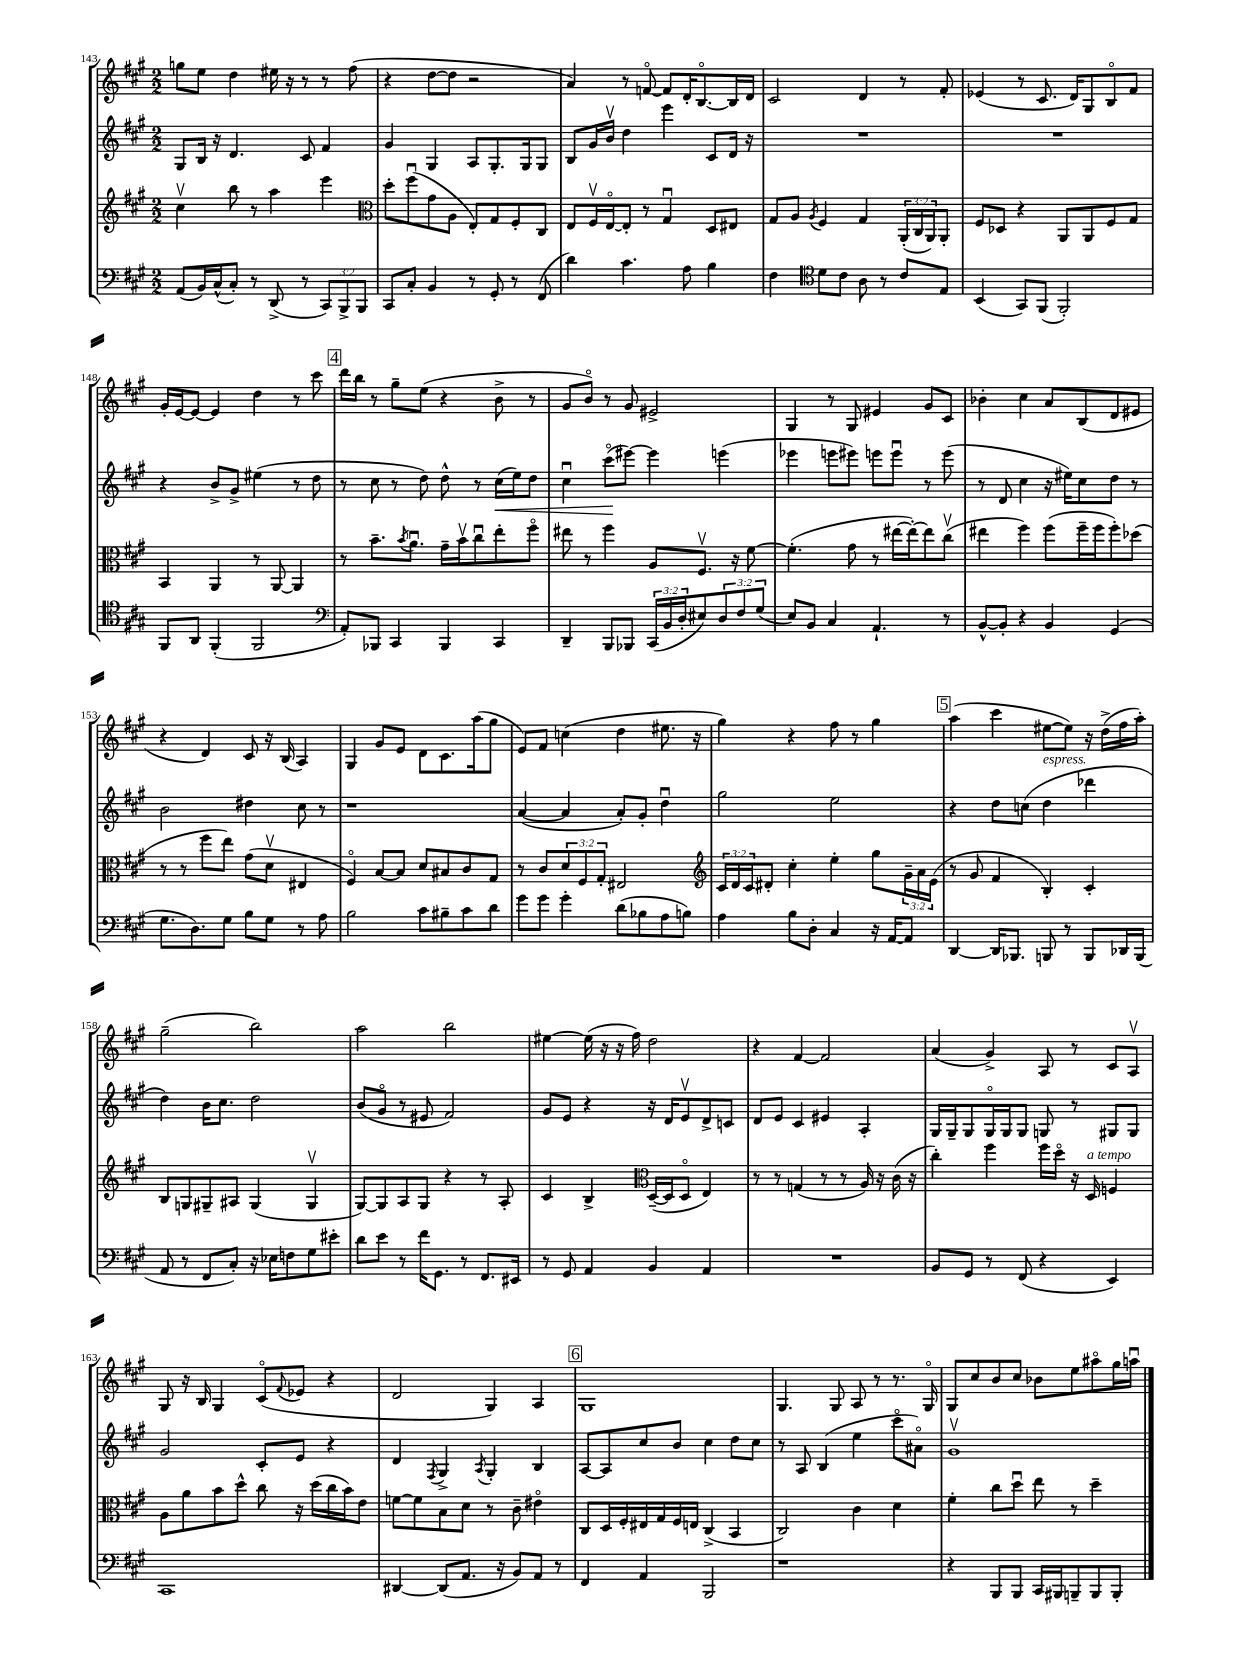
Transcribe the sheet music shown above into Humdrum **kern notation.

**kern	**kern	**kern	**kern
*staff4	*staff3	*staff2	*staff1
*clefF4	*clefG2	*clefG2	*clefG2
*k[f#c#g#]	*k[f#c#g#]	*k[f#c#g#]	*k[f#c#g#]
*M2/2	*M2/2	*M2/2	*M2/2
(8AA/L	4cc#v\	8G#/L	8gg\L
16BB/L)	.	16B/Jk	8ee\J
(16C#^^/J	.	16r	.
8C#'/J)	8bb\	4.d/	4dd\
8r	8r	.	.
(8DD^/	4aa\	.	16ee#\
.	.	.	16r
8r	.	8c#/	8r
12CC#/L)	4eee\	4f#/	8r
12BBB^/	.	.	.
.	.	.	(8ff#\
12BBB/J	.	.	.
=	=	=	=
*	*clefC3	*	*
8CC#/L	8dd'\L	4g#/	4r
8C#'/J	(8ff#u\	.	.
4BB/	8g#\	4G#/	[8dd\L
.	8A\J	.	8dd\]J
8r	8E'/L)	8A/L	2r
8GG#'/	8G#/	8.G#'/	.
8r	8F#'/	.	.
.	.	16G#/k	.
(8FF#/	8C#/J	8G#/J	.
=	=	=	=
4d\)	8E/L	8B/L	4a/)
.	16F#v/L	16g#/L	.
.	[16Eo/J	16bv/JJ	.
4.c#\	8E'/]J	4dd\	8r
.	8r	.	[8fo/
.	4G#u/	4eee\	8f/]L
8A\	.	.	16d'/K
.	.	.	[8.Bo/
4B\	8D/L	8c#/L	.
.	8E#/J	16d/Jk	16B/]L
.	.	16r	16d/JJ
=	=	=	=
4F#\	8G#/L	1r	2c#/
.	8A/J	.	.
*clefC4	*	*	*
.	8qA/	.	.
8d\L	4F#/	.	.
8c#\J	.	.	.
8A\	4G#/	.	4d/
8r	.	.	.
8c#/L	(24AA'/LL	.	8r
.	24C#/	.	.
.	24AA/J)	.	.
8E/J	8AA'/J	.	8f#'/
=	=	=	=
(4BB/	8F#/L	1r	(4e-/
.	8D-/J	.	.
8GG#/L)	4r	.	8r
(8FF#/J	.	.	8.c#/
2FF#'/)	8AA/L	.	.
.	.	.	16d/LK)
.	8AA/	.	8G#/
.	8F#/	.	8Bo/
.	8G#/J	.	8f#/J
=	=	=	=
8FF#/L	4BB/	4r	16g#'/LL
.	.	.	[16e/J
8AA/J	.	.	8e/_J
(4FF#'/	4AA/	8b^/L	4e/]
.	.	8g#^/J	.
2FF#/	8r	(4ee#\	4dd\
.	[8AA/	.	.
.	4AA/]	8r	8r
.	.	8dd\	8ccc#\
=	=	=	=
*clefF4	*	*	*
8AA'/L)	8r	8r	16ddd\LL
.	.	.	16bb\JJ
8BBB-/J	8.b~\L	8cc#\	8r
4CC#/	.	8r	8gg#~\L
.	8qb/	.	.
.	8.au\J	.	.
.	.	8dd\)	(8ee\J
4BBB-/	16g#~\LL	8dd^^\	4r
.	16bv\J	.	.
.	8cc#u\	8r	.
4CC#/	8ee'\	(16cc#\LL	8b^\
.	.	16ee\J)	.
.	8ff#o\J	8dd\J	8r
=	=	=	=
4DD~/	8ee#\	4cc#u\	8g#/L
.	8r	.	8bo/J)
8BBB/L	4ff#\	(8ccc#o\L	8r
8BBB-/J	.	[8eee#\J)	8g#/
(24CC#/LL	8A/L	4eee#\]	2e#^/
24BB/	.	.	.
24D'/J	.	.	.
8E#/)	8.F#v/J	.	.
12D/	.	(4eee\	.
.	16r	.	.
12F#/	.	.	.
.	[8f#\	.	.
(12G#/J	.	.	.
=	=	=	=
8E/L)	(4.f#'\]	4eee-\	4G#/
8BB/J	.	.	.
4C#/	.	8eee\L	8r
.	8g#\	8eee#\J)	8G#/
4.AA`/	8r	8eee\L	4e#/
.	[16ee#\LL	8eeeu\J	.
.	16ee#'\_J)	.	.
.	8ee#\]	8r	8g#/L
8r	(8cc#v\J	(8eee\	8c#/J
=	=	=	=
[8BB^^/L	4ee#\	8r	4b-'\
8BB'/]J	.	8d/	.
4r	4ff#\)	4cc#\	4cc#\
4BB/	(8ff#\L	16r	8a/L
.	.	16ee#\LK)	.
.	16ff#~\L	8cc#\	(8B/
.	16ff#\J	.	.
(4GG#/	8ff#'\)	8dd\J	8d/
.	(8dd-\J	8r	8e#/J
=	=	=	=
8.G#\L	8r	2b\	4r
.	8r	.	.
8.D\)	.	.	.
.	8ff#\L	.	4d/)
8G#\J	8ee\J)	.	.
8B\L	(8g#\L	4dd#\	8c#/
8G#\J	8dv\J	.	16r
.	.	.	(16B/
8r	4E#/	8cc#\	4A/)
8A\	.	8r	.
=	=	=	=
2B\	4F#o/)	1r	4G#/
.	[8B/L	.	8g#/L
.	8B/]J	.	8e/J
8c#\L	8d/L	.	8d\L
8B#~\	8B#/	.	8.c#\
8c#\	8c#/	.	.
.	.	.	(16aa\k
8d\J	8G#/J	.	8gg#\J
=	=	=	=
8g#\L	8r	([4a/	8e/L)
8g#\J	8c#/L	.	8f#/J
4g#'\	12d/	4a/]	(4cc\
.	12F#/	.	.
.	12G#'/J	.	.
(8d\L	2E#/	8a'/L)	4dd\
8B-\	.	8g#'/J	.
8A\	.	4ddu\	8.ee#\
8B\J)	.	.	.
.	.	.	16r
=	=	=	=
*	*clefG2	*	*
4A\	24c#/LL	2gg#\	4gg#\)
.	24d/	.	.
.	24c#/J	.	.
.	8d#'/J	.	.
8B\L	4cc#'\	.	4r
8D'\J	.	.	.
4C#/	4ee'\	2ee\	8ff#\
.	.	.	8r
16r	8gg#\L	.	4gg#\
[16AA/LK	.	.	.
8AA/]J	24g#~\L	.	.
.	24a\	.	.
.	(24e\JJ	.	.
=	=	=	=
[4DD/	8r	4r	(4aa\
.	8g#/	.	.
16DD/]LK	4f#/	8dd\L	4ccc#\
8.BBB-/J	.	.	.
.	.	(8cc\J	.
8BBB/	4B'/)	4dd\	[8ee#\L
8r	.	.	8ee#\]J)
8BBB/L	4c#'/	4ddd-\	16r
.	.	.	(16dd^\LL
16DD-/L	.	.	16ff#\
(16BBB/JJ	.	.	16aa'\JJ)
=	=	=	=
8AA/	8B/L	4dd\)	(2gg#~\
8r	8G/	.	.
8FF#/L	8G#~/	16b\LK	.
.	.	8.cc#\J	.
8C#'/J)	8A#/J	.	.
16r	(4G#/	2dd\	2bb\)
16E-\LK	.	.	.
8F\	.	.	.
8G#\	4G#v/	.	.
8e#'\J	.	.	.
=	=	=	=
8d\L	[8G#/L)	(8b/L	2aa\
8e\J	8G#/]	8g#o/J	.
8r	8A/	8r	.
16f#\LK	8G#/J	8e#/	.
8.GG#\J	.	.	.
.	4r	2f#/)	2bb\
8r	.	.	.
8.FF#/L	8r	.	.
.	8A'/	.	.
16EE#/Jk	.	.	.
=	=	=	=
8r	4c#/	8g#/L	[4ee#\
8GG#/	.	8e/J	.
4AA/	4B^/	4r	(16ee#\]
.	.	.	16r
.	.	.	16r
.	.	.	16ff#\)
*	*clefC3	*	*
4BB/	([16D~/LL	16r	2dd\
.	16D/]J	16d/LK	.
.	8Do/J	8ev/	.
4AA/	4E/)	8d^/	.
.	.	8c/J	.
=	=	=	=
1r	8r	8d/L	4r
.	8r	8e/J	.
.	(4G/	4c#/	[4f#/
.	8r	4e#/	2f#/]
.	8r	.	.
.	16A/)	4A'/	.
.	16r	.	.
.	(16c#\	.	.
.	16r	.	.
=	=	=	=
8BB/L	4cc#'\)	16G#/LL	(4a/
.	.	16G#~/J	.
8GG#/J	.	8G#/	.
8r	4ff#\	16G#o/L	4g#^/)
.	.	16G#/J	.
(8FF#/	.	8G#/J	.
4r	16ff#\LL	8G/	8A/
.	16ddo\JJ	.	.
.	16r	8r	8r
.	16D/	.	.
4EE/)	4F/	8G#/L	8c#/L
.	.	8G#/J	8Av/J
=	=	=	=
1CC#	8A\L	2g#/	8G#/
.	8a\	.	16r
.	.	.	16B/
.	8b\	.	4G#/
.	8dd^^\J	.	.
.	8cc#\	8c#'/L	(8c#o/L
.	.	.	8qqf#/
.	16r	8e/J	8e-/J
.	(16dd\LL	.	.
.	16cc#\	4r	4r
.	16b\J)	.	.
.	8e\J	.	.
=	=	=	=
[4DD#/	[8f\L	4d/	2d/
.	8f\]	.	.
.	.	8qF#/	.
(8DD#/]L	8B\	4G#^/	.
8.AA/J	8d\J	.	.
.	.	8qA/	.
.	8r	4G#'/	4G#/)
16r	.	.	.
8BB/L)	8c#~\	.	.
8AA/J	4e#o\	4B/	4A/
8r	.	.	.
=	=	=	=
4FF#/	8C#/L	[8A/L	1G#
.	16D/L	8A/]	.
.	16F#'/	.	.
4AA/	16E#/	8cc#/	.
.	16G#/	.	.
.	16F#/	8b/J	.
.	16E/JJ	.	.
2BBB/	(4C#^/	4cc#\	.
.	4BB/	8dd\L	.
.	.	8cc#\J	.
=	=	=	=
1r	2C#/)	8r	4.G#/
.	.	8A/	.
.	.	(4B/	.
.	.	.	8G#/
.	4c#\	4ee\	8A/
.	.	.	8r
.	4d\	8ccc#o\L	8.r
.	.	8a#o\J)	.
.	.	.	16G#o/
=	=	=	=
4r	4f#'\	1g#v	8G#/L
.	.	.	8cc#/
8BBB/L	8cc#\L	.	8b/
8BBB/J	8ddu\J	.	8cc#/J
16CC#/LL	8ee\	.	8b-\L
16BBB#/J	.	.	.
8BBB~/	8r	.	8ee\
8BBB/	4dd~\	.	8aa#o\
8BBB'/J	.	.	16gg#\L
.	.	.	16aau\JJ
==	==	==	==
*-	*-	*-	*-
